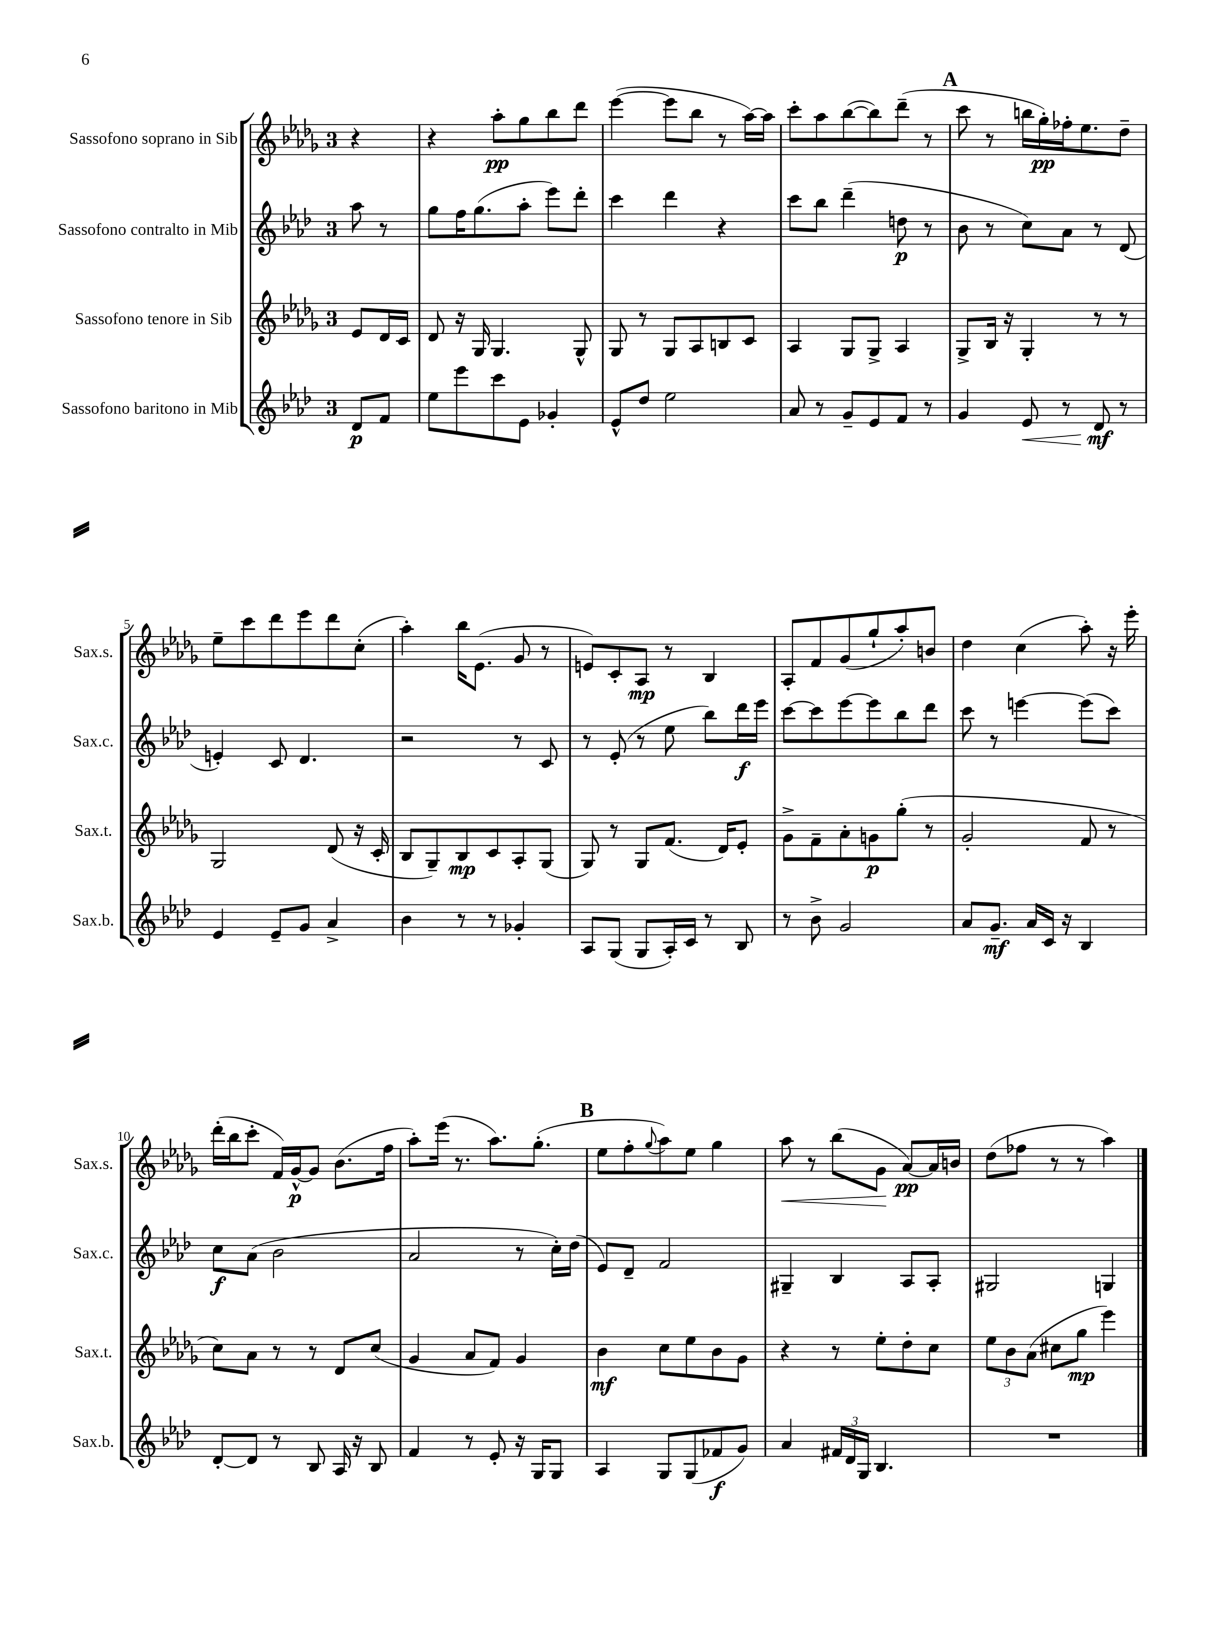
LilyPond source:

<<
\new StaffGroup <<
\new Staff = "s0" \with { instrumentName = "Sassofono soprano in Sib" shortInstrumentName = "Sax.s." } {
    \clef treble \key des \major \once \override Staff.TimeSignature.style = #'single-digit \time 3/4 \partial 4
    r4 |
    r4 aes''8-.\pp ges''8 bes''8 des'''8 |
    ees'''4~( ees'''8 bes''8 r8 aes''16~) aes''16 |
    c'''8-. aes''8 bes''8~( bes''8) des'''8--( r8 |
    \mark \markup { \bold "A" } c'''8 r8 b''16 ges''16-.\pp) fes''16-. ees''8. des''8-- |
    ees''8-- c'''8 des'''8 ees'''8 des'''8 c''8-.( |
    aes''4-.) bes''16 ees'8.( ges'8 r8 |
    e'8) c'8-. aes8\mp r8 bes4 |
    aes8-. f'8 ges'8( ges''8-! aes''8-.) b'8 |
    des''4 c''4( aes''8-.) r16 ees'''16-. |
    des'''16-.( bes''16 c'''8-. f'16) ges'16~-^\p ges'8 bes'8.( f''16 |
    aes''8-.) ees'''16( r8. aes''8.) ges''8.-.( |
    \mark \markup { \bold "B" } ees''8 f''8-. \appoggiatura { ges''8 } aes''8) ees''8 ges''4 |
    aes''8\< r8 bes''8( ges'8\! aes'8~\pp) aes'16 b'16 |
    des''8( fes''8 r8 r8 aes''4) \bar "|." |
}
\new Staff = "s1" \with { instrumentName = "Sassofono contralto in Mib" shortInstrumentName = "Sax.c." } {
    \clef treble \key aes \major \once \override Staff.TimeSignature.style = #'single-digit \time 3/4 \partial 4
    aes''8 r8 |
    g''8 f''16 g''8.( aes''8-. ees'''8) des'''8-. |
    c'''4 des'''4 r4 |
    c'''8 bes''8 des'''4--( d''8\p r8 |
    \mark \markup { \bold "A" } bes'8 r8 c''8) aes'8 r8 des'8( |
    e'4-.) c'8 des'4. |
    r2 r8 c'8 |
    r8 ees'8-.( r8 ees''8 bes''8) des'''16\f ees'''16 |
    c'''8~ c'''8 ees'''8~ ees'''8 bes''8 des'''8 |
    c'''8 r8 e'''4~ e'''8( c'''8) |
    c''8\f aes'8( bes'2 |
    aes'2 r8 c''16-.) des''16( |
    \mark \markup { \bold "B" } ees'8) des'8-- f'2 |
    gis4-- bes4 aes8 aes8-. |
    gis2 g4 \bar "|." |
}
\new Staff = "s2" \with { instrumentName = "Sassofono tenore in Sib" shortInstrumentName = "Sax.t." } {
    \clef treble \key des \major \once \override Staff.TimeSignature.style = #'single-digit \time 3/4 \partial 4
    ees'8 des'16 c'16 |
    des'8 r16 ges16 ges4. ges8-^ |
    ges8 r8 ges8 aes8 b8 c'8 |
    aes4 ges8 ges8-> aes4 |
    \mark \markup { \bold "A" } ges8-> bes16 r16 ges4-. r8 r8 |
    ges2 des'8( r16 c'16-. |
    bes8 ges8--) bes8\mp c'8 aes8-. ges8( |
    ges8) r8 ges8 f'8.( des'16) ees'8-. |
    ges'8-> f'8-- aes'8-. g'8\p ges''8-.( r8 |
    ges'2-. f'8 r8 |
    c''8) aes'8 r8 r8 des'8 c''8( |
    ges'4 aes'8 f'8) ges'4 |
    \mark \markup { \bold "B" } bes'4\mf c''8 ees''8 bes'8 ges'8 |
    r4 r8 ees''8-. des''8-. c''8 |
    \tuplet 3/2 { ees''8 bes'8 aes'8( } cis''8 ges''8\mp ees'''4) \bar "|." |
}
\new Staff = "s3" \with { instrumentName = "Sassofono baritono in Mib" shortInstrumentName = "Sax.b." } {
    \clef treble \key aes \major \once \override Staff.TimeSignature.style = #'single-digit \time 3/4 \partial 4
    des'8\p f'8 |
    ees''8 ees'''8 c'''8 ees'8 ges'4-. |
    ees'8-^ des''8 ees''2 |
    aes'8 r8 g'8-- ees'8 f'8 r8 |
    \mark \markup { \bold "A" } g'4 ees'8\< r8 des'8\mf\! r8 |
    ees'4 ees'8-- g'8 aes'4-> |
    bes'4 r8 r8 ges'4-. |
    aes8 g8( g8 aes16-.) c'16 r8 bes8 |
    r8 bes'8-> g'2 |
    aes'8 g'8.--\mf aes'16 c'16 r16 bes4 |
    des'8~-. des'8 r8 bes8 aes16 r16 bes8 |
    f'4 r8 ees'8-. r16 g16 g8 |
    \mark \markup { \bold "B" } aes4 g8 g8( fes'8\f g'8) |
    aes'4 \tuplet 3/2 { fis'16 des'16 g16 } bes4. |
    R2. \bar "|." |
}
>>
>>
